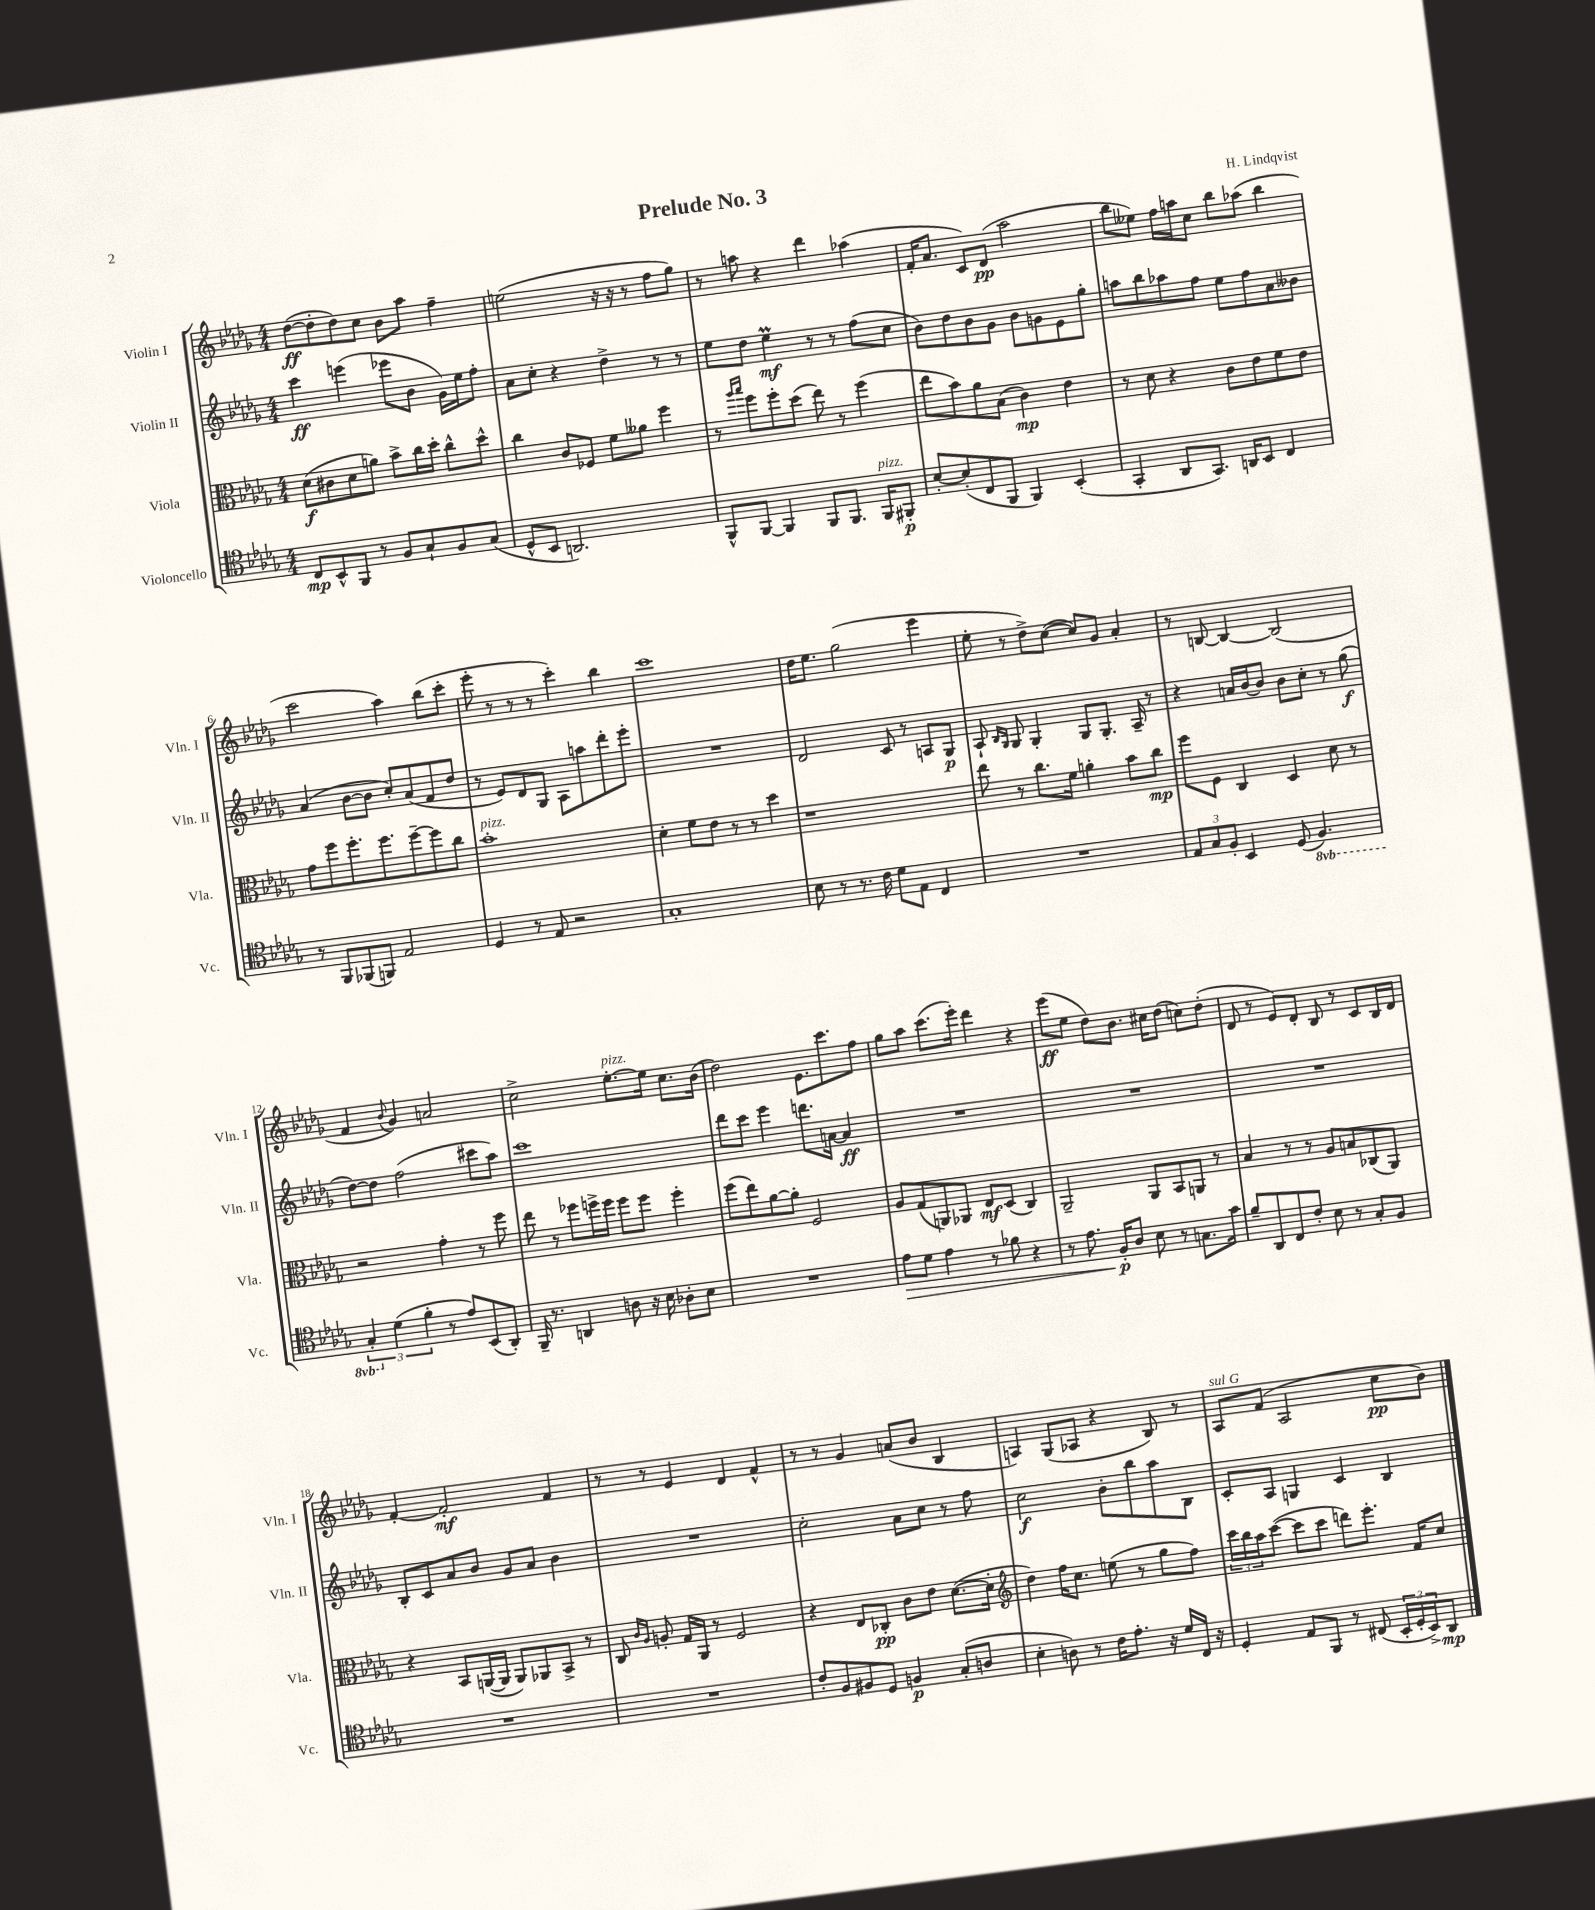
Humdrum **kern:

**kern	**dynam	**kern	**dynam	**kern	**dynam	**kern	**dynam
*part4	*part4	*part3	*part3	*part2	*part2	*part1	*part1
*staff4	*staff4	*staff3	*staff3	*staff2	*staff2	*staff1	*staff1
*I"Violoncello	*	*I"Viola	*	*I"Violin II	*	*I"Violin I	*
*I'Vc.	*	*I'Vla.	*	*I'Vln. II	*	*I'Vln. I	*
*clefC4	*	*clefC3	*	*clefG2	*	*clefG2	*
*k[b-e-a-d-g-]	*	*k[b-e-a-d-g-]	*	*k[b-e-a-d-g-]	*	*k[b-e-a-d-g-]	*
*M4/4	*	*M4/4	*	*M4/4	*	*M4/4	*
=1	=1	=1	=1	=1	=1	=1	=1
8C/L	mp	(8d-\L	f	4ccc\	ff	([8dd-\L	ff
8BB-^^/	.	8c#X\	.	.	.	8dd-'\]	.
8FF/J	.	8d-\	.	(4eeen\	.	8dd-\)	.
8r	.	8an\J)	.	.	.	8cc\J	.
8F/L	.	8b-^\L	.	8eee-X\L	.	8b-\L	.
8G-`/	.	16cc\L	.	8b-\J	.	8aa-\J	.
.	.	16dd-'\JJ	.	.	.	.	.
8F/	.	8cc^^\L	.	16g-\LL)	.	4ff~\	.
.	.	.	.	16ee-\J	.	.	.
(8G-/J	.	8dd-^^\J	.	8ff'\J	.	.	.
=2	=2	=2	=2	=2	=2	=2	=2
8D-^^/L	.	4cc\	.	8a-\L	.	(2een\	.
8BB-/J	.	.	.	8cc'\J	.	.	.
2.AAn/)	.	8c/L	.	4r	.	.	.
.	.	8F-X/J	.	.	.	.	.
.	.	8f\L	.	4dd-^\	.	16r	.
.	.	.	.	.	.	16r	.
.	.	8a--X\J	.	.	.	8r	.
.	.	4ff\	.	8r	.	8ff\L	.
.	.	.	.	8r	.	8gg-\J)	.
=3	=3	=3	=3	=3	=3	=3	=3
8FF^^/L	.	8r	.	8ee-\L	.	8r	.
.	.	16qqaa-/LL	.	.	.	.	.
.	.	16qqbb-/JJ	.	.	.	.	.
[8FF/J	.	8ff\L	.	8dd-\J	.	8aan\	.
4FF/]	.	8ff'\	.	4ee-M\	mf	4r	.
.	.	(8dd-\J	.	.	.	.	.
8FF/L	.	8ee-\)	.	8r	.	4ddd-\	.
8.FF/J	.	8r	.	8r	.	.	.
.	.	(4ff\	.	(8ff\L	.	(4aa-X\	.
!LO:TX:a:i:t=pizz.	!	!	!	!	!	!	!
16FF/KL	.	.	.	.	.	.	.
8FF#X'/J	p	.	.	8cc\J	.	.	.
=4	=4	=4	=4	=4	=4	=4	=4
[8B-'/L	.	8ee-\L	.	8b-\L)	.	16f'/KL	.
.	.	.	.	.	.	8.a-/J	.
(8B-'/]	.	8b-\)	.	8dd-\	.	.	.
8C/	.	8a-\	.	8b-\	.	8c/L)	.
8FF/J	.	(8B-\J	.	8g-\J	.	(8d-/J	pp
4FF/)	.	4c\)	mp	8b-\L	.	2aa-\	.
.	.	.	.	8gn\	.	.	.
(4BB-'/	.	4e-\	.	8e-\	.	.	.
.	.	.	.	8gg-'\J	.	.	.
=5	=5	=5	=5	=5	=5	=5	=5
4GG-'/	.	8r	.	8aan\L	.	8bb-\L	.
.	.	8d-\	.	8bb-\	.	8ee--X\J)	.
8AA-/L	.	4r	.	8aa-X\	.	16ff\LL	.
.	.	.	.	.	.	16aan\J	.
8.GG-/J)	.	.	.	8ff\J	.	8cc\J	.
.	.	8c\L	.	8ee-\L	.	8bb-\L	.
16AAn/KL	.	.	.	.	.	.	.
8BB-/J	.	8e-\	.	8ff\	.	(8aa-X\J	.
4C/	.	8f\	.	8a-\	.	4bb-\	.
.	.	8e-\J	.	8b--X\J	.	.	.
!!LO:LB:g=z
=6	=6	=6	=6	=6	=6	=6	=6
8r	.	8g-\L	.	(4a-/	.	2ccc\	.
8FF/L	.	8ff\	.	.	.	.	.
(8FF-X/	.	8.ff'\	.	[8b-\L	.	.	.
8FFn/J)	.	.	.	8b-\J]	.	.	.
.	.	8.ff\	.	.	.	.	.
2E-/	.	.	.	8cc'/L)	.	4aa-\)	.
.	.	[8ff~\	.	(8a-/	.	.	.
.	.	8ff\]	.	8f/	.	(8bb-\L	.
.	.	8cc\J	.	8dd-/J	.	8ccc'\J	.
=7	=7	=7	=7	=7	=7	=7	=7
!	!	!LO:TX:a:i:t=pizz.	!	!	!	!	!
4D-/	.	1b-'	.	8r	.	8eee-'\	.
.	.	.	.	8e-/L)	.	8r	.
8r	.	.	.	8d-/	.	8r	.
8E-/	.	.	.	8G-/J	.	8r	.
2r	.	.	.	8A-\L	.	4ccc'\)	.
.	.	.	.	8aan\	.	.	.
.	.	.	.	8ddd-'\	.	4bb-\	.
.	.	.	.	8eee-'\J	.	.	.
=8	=8	=8	=8	=8	=8	=8	=8
1G-'	.	4d-'\	.	1r	.	1ccc	.
.	.	8f\L	.	.	.	.	.
.	.	8e-\J	.	.	.	.	.
.	.	8r	.	.	.	.	.
.	.	8r	.	.	.	.	.
.	.	4dd-\	.	.	.	.	.
=9	=9	=9	=9	=9	=9	=9	=9
8B-\	.	1r	.	2d-/	.	16dd-\KL	.
.	.	.	.	.	.	8.ee-\J	.
8r	.	.	.	.	.	.	.
8.r	.	.	.	.	.	(2gg-\	.
16c\	.	.	.	.	.	.	.
8d-\L	.	.	.	8c/	.	.	.
8E-\J	.	.	.	8r	.	.	.
4C/	.	.	.	8An/L	.	4eee-\	.
.	.	.	.	8G-/J	p	.	.
=10	=10	=10	=10	=10	=10	=10	=10
1r	.	8ee-\	.	8A-`/	.	8ee-'\	.
.	.	.	.	16qqB-/LL	.	.	.
.	.	.	.	16qqG-/JJ	.	.	.
.	.	8r	.	8G-/	.	8r	.
.	.	8.cc\L	.	4G-'/	.	8dd-^\L)	.
.	.	.	.	.	.	([8cc\J	.
.	.	16f\Jk	.	.	.	.	.
.	.	4an'\	.	8G-/L	.	8cc/L])	.
.	.	.	.	8.G-'/J	.	8g-/J	.
.	.	8b-\L	.	.	.	4a-'/	.
.	.	.	.	16A-~/	.	.	.
.	.	8cc\J	mp	8r	.	.	.
=11	=11	=11	=11	=11	=11	=11	=11
12E-/L	.	8ff\L	.	4r	.	8r	.
12G-/	.	.	.	.	.	.	.
.	.	8F\J	.	.	.	[8Bn/	.
12F'/J	.	.	.	.	.	.	.
4BB-/	.	4C/	.	16an/LL	.	4B/_	.
.	.	.	.	[16b-/J	.	.	.
.	.	.	.	8b-/J]	.	.	.
(8D-/	.	4D-/	.	8b-\L	.	(2B/]	.
*8ba	*	*	*	*	*	*	*
4.FF/)	.	.	.	8cc'\J	.	.	.
.	.	8d-\	.	8r	.	.	.
.	.	8r	.	(8gg-\	f	.	.
!!LO:LB:g=z
=12	=12	=12	=12	=12	=12	=12	=12
6GG-'/	.	2r	.	[8dd-\L)	.	4f/	.
.	.	.	.	8dd-\J]	.	.	.
*X8ba	*	*	*	*	*	*	*
(6d-\	.	.	.	.	.	.	.
.	.	.	.	.	.	8qqb-/	.
.	.	.	.	(2ff\	.	4g-/)	.
6f'\	.	.	.	.	.	.	.
8r	.	4g-'\	.	.	.	2an/	.
8e-/L)	.	.	.	.	.	.	.
(8BB-/	.	8r	.	8ccc#X\L	.	.	.
8AA-'/J)	.	8ff\	.	8aa-\J)	.	.	.
=13	=13	=13	=13	=13	=13	=13	=13
16FF~/	.	8ee-\	.	1ccc	.	2cc^\	.
8.r	.	.	.	.	.	.	.
.	.	8r	.	.	.	.	.
4AAn/	.	8ff-X\L	.	.	.	.	.
.	.	16ffn^\L	.	.	.	.	.
.	.	16ff\JJ	.	.	.	.	.
!	!	!	!	!	!	!LO:TX:a:i:t=pizz.	!
8An\	.	8ff\L	.	.	.	[8.ee-'\L	.
16r	.	8ff\J	.	.	.	.	.
16B-\	.	.	.	.	.	16ee-\Jk]	.
8A-X'\L	.	4ff'\	.	.	.	8.cc\L	.
8B-\J	.	.	.	.	.	.	.
.	.	.	.	.	.	(16b-\Jk	.
=14	=14	=14	=14	=14	=14	=14	=14
1r	.	(8ff\L	.	8ddd-\L	.	2dd-\)	.
.	.	8ee-\)	.	8ccc\J	.	.	.
.	.	[8a-\	.	4eee-\	.	.	.
.	.	8a-'\J]	.	.	.	.	.
.	.	2F/	.	8.dddn\L	.	8.e-\L	.
.	.	.	.	[16an\Jk	.	8.ccc\	.
.	.	.	.	4a/]	ff	.	.
.	.	.	.	.	.	8ff\J	.
=15	=15	=15	=15	=15	=15	=15	=15
!	!LO:HP:b	!	!	!	!	!	!
8e-\L	>	8A-/L	.	1r	.	8gg-\L	.
8d-\J	.	(8G-/	.	.	.	8aa-\J	.
4e-\	.	8AAn/)	.	.	.	(8.ccc\L	.
.	.	8AA-X/J	.	.	.	.	.
.	.	.	.	.	.	16eee-'\Jk)	.
8r	.	8E-/L	mf	.	.	4ddd-\	.
8f-X\	.	(8D-/J	.	.	.	.	.
4r	.	4C/)	.	.	.	4r	.
=16	=16	=16	=16	=16	=16	=16	=16
8r	.	2AA-~/	.	1r	.	(8eee-\L	ff
8.e-\	.	.	.	.	.	8ee-\J	.
.	.	.	.	.	.	8dd-\L)	.
16F'/KL	p	.	.	.	.	.	.
8A-/J	]	.	.	.	.	8.b-\J	.
8B-\	.	8AA-/L	.	.	.	.	.
.	.	.	.	.	.	16cc#X\KL	.
8r	.	8BB-/	.	.	.	(8dd-\J	.
8.Gn\L	.	8AAn/J	.	.	.	8ccn\L)	.
.	.	8r	.	.	.	(8dd-'\J	.
16g-\Jk	.	.	.	.	.	.	.
=17	=17	=17	=17	=17	=17	=17	=17
8f~/L	.	4B-/	.	1r	.	8d-/	.
8AA-/	.	.	.	.	.	8r	.
8C/	.	8r	.	.	.	8e-/L)	.
8c'/J	.	8r	.	.	.	8d-'/J	.
8B-\	.	8A-/L	.	.	.	8B-/	.
8r	.	8Bn/	.	.	.	8r	.
8G-'/L	.	(8C-X/	.	.	.	8c/L	.
8F/J	.	8AA-/J)	.	.	.	16B-/L	.
.	.	.	.	.	.	16d-/JJ	.
!!LO:LB:g=z
=18	=18	=18	=18	=18	=18	=18	=18
1r	.	4r	.	8B-'/L	.	[4f'/	.
.	.	.	.	8c/	.	.	.
.	.	8BB-/L	.	8a-/	.	2f'/]	mf
.	.	([16AAn/L	.	8b-/J	.	.	.
.	.	16AA/JJ]	.	.	.	.	.
.	.	8AA/L)	.	8g-/L	.	.	.
.	.	8AA-X/	.	8a-/J	.	.	.
.	.	8BB-^/J	.	4b-\	.	4f/	.
.	.	8r	.	.	.	.	.
=19	=19	=19	=19	=19	=19	=19	=19
1r	.	8C/	.	1r	.	8r	.
.	.	16qqc/LL	.	.	.	.	.
.	.	16qqA-/JJ	.	.	.	.	.
.	.	8An'/	.	.	.	8r	.
.	.	16G-/LL	.	.	.	4e-/	.
.	.	16AA-/JJ	.	.	.	.	.
.	.	8r	.	.	.	.	.
.	.	2F/	.	.	.	4d-/	.
.	.	.	.	.	.	4f^^/	.
=20	=20	=20	=20	=20	=20	=20	=20
8c'/L	.	4r	.	2cc'\	.	8r	.
8F/	.	.	.	.	.	8r	.
8F#X/	.	8E-/L	.	.	.	4g-/	.
8D-/J	.	8C-X'/J	pp	.	.	.	.
4Fn/	p	8c\L	.	8a-\L	.	(8an/L	.
.	.	8e-\J	.	8cc\J	.	8b-/J	.
(8G-'/L	.	([8.d-\L	.	8r	.	4B-/	.
8An/J	.	.	.	8ff\	.	.	.
.	.	16d-'\Jk]	.	.	.	.	.
=21	=21	=21	=21	=21	=21	=21	=21
*	*	*clefG2	*	*	*	*	*
4B-'\	.	4dd-\)	.	2cc\	f	4An/)	.
8An\)	.	16ff\KL	.	.	.	(8G-/L	.
.	.	8.cc\J	.	.	.	.	.
8r	.	.	.	.	.	8A-X/J	.
16c\KL	.	(8een\	.	8b-'\L	.	4r	.
8.e-'\J	.	.	.	.	.	.	.
.	.	8r	.	8bb-\	.	.	.
16r	.	8gg-\L	.	8aa-\	.	8B-/)	.
16d-/LL	.	.	.	.	.	.	.
16C/JJ	.	8ff\J)	.	8B-\J	.	8r	.
16r	.	.	.	.	.	.	.
=22	=22	=22	=22	=22	=22	=22	=22
!	!	!	!	!	!	!LO:TX:a:i:t=sul G	!
4D-'/	.	24ccc\LL	.	8c'/L	.	8A-/L	.
.	.	24bb-\	.	.	.	.	.
.	.	24aa-\J	.	.	.	.	.
.	.	([8ccc\J	.	8A-/J	.	(8f/J	.
8E-/L	.	8ccc\L]	.	4Gn/	.	2A-/	.
8FF/J	.	8ccc\J	.	.	.	.	.
8r	.	8dddn\L)	.	4c/	.	.	.
(8C#X/	.	8.eee-'\J	.	.	.	.	.
24BB-'/LL	.	.	.	4B-/	.	8cc\L	pp
24D-'/	.	.	.	.	.	.	.
.	.	16f/KL	.	.	.	.	.
24BB-^/J)	.	.	.	.	.	.	.
8AA-/J	mp	8cc/J	.	.	.	8b-\J)	.
==	==	==	==	==	==	==	==
*-	*-	*-	*-	*-	*-	*-	*-
